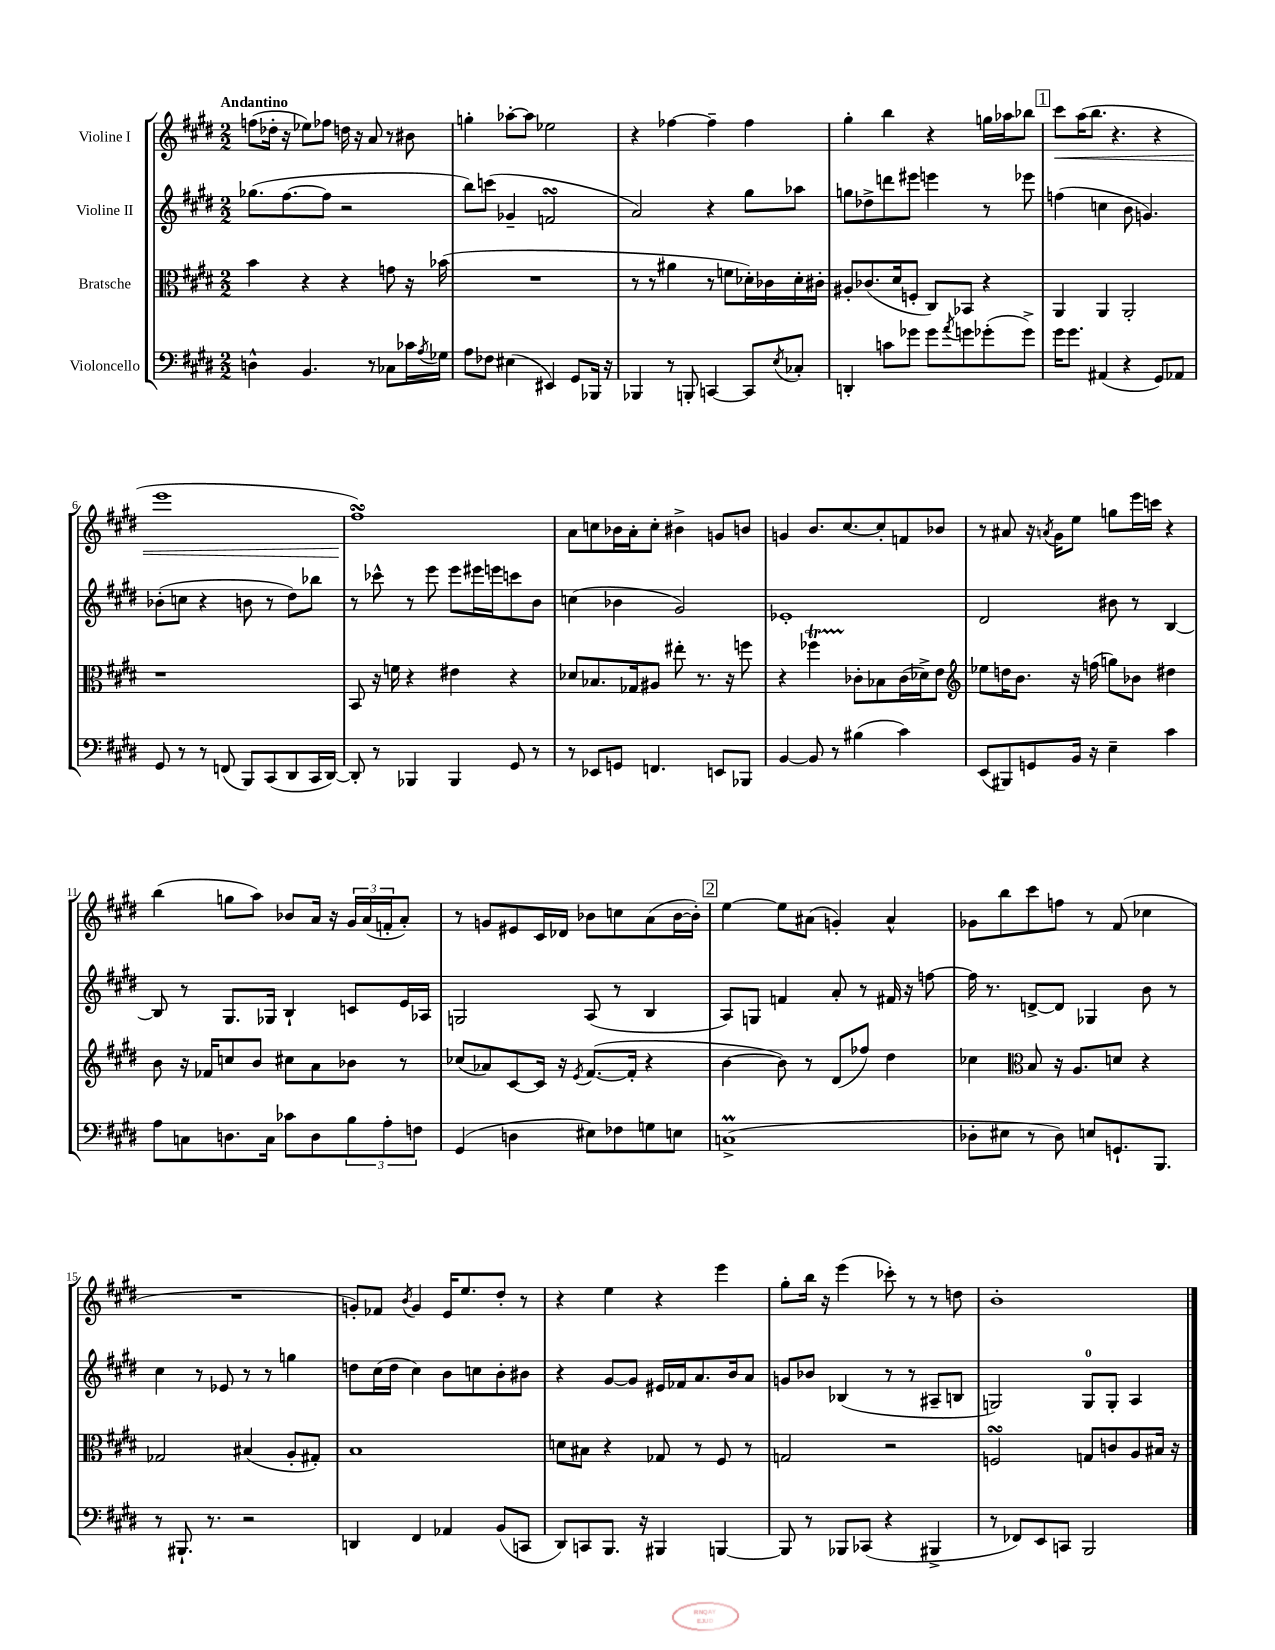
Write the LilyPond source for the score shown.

<<
\new StaffGroup <<
\new Staff = "s0" \with { instrumentName = "Violine I" } {
    \clef treble \key e \major \numericTimeSignature \time 2/2 \tempo "Andantino"
    f''8( des''16-. r16 ees''8) fes''8 d''16 r16 a'8 r8 bis'8 |
    g''4-. aes''8~-. aes''8 ees''2 |
    r4 fes''4~ fes''4-- fes''4 |
    gis''4-. b''4 r4 g''16 aes''16 bes''8 |
    \mark \markup { \box "1" } cis'''8\< a''16( b''8. r4. r4 |
    e'''1 |
    fis''1\turn\!) |
    a'8 c''8 bes'16 a'16-. c''8-. bis'4-> g'8 b'8 |
    g'4 b'8. cis''8.~ cis''8-. f'8 bes'8 |
    r8 ais'8 r16 \acciaccatura { a'8 } gis'16 e''8 g''8 e'''16 c'''16 r4 |
    b''4( g''8 a''8) bes'8 a'16 r16 \tuplet 3/2 { gis'16 a'16( f'16-. } a'8-.) |
    r8 g'8 eis'8 cis'16 des'16 bes'8 c''8 a'8( bes'16~ bes'16-.) |
    \mark \markup { \box "2" } e''4~ e''8 ais'8( g'4-.) ais'4-^ |
    ges'8 b''8 cis'''8 f''8 r8 fis'8( ces''4 |
    R1 |
    g'8-.) fes'8 \acciaccatura { b'8 } g'4 e'16 e''8. dis''8-. r8 |
    r4 e''4 r4 e'''4 |
    gis''8-. b''16 r16 e'''4( ces'''8-.) r8 r8 d''8 |
    b'1-. \bar "|." |
}
\new Staff = "s1" \with { instrumentName = "Violine II" } {
    \clef treble \key e \major \numericTimeSignature \time 2/2
    ges''8.( fis''8.~ fis''8 r2 |
    b''8) c'''8( ges'4-- f'2\turn |
    a'2) r4 gis''8 aes''8 |
    g''8 des''8-> d'''8 eis'''8 e'''4 r8 ees'''8 |
    \mark \markup { \box "1" } f''4( c''4 b'8 g'4.) |
    bes'8-.( c''8 r4 b'8 r8 dis''8) bes''8 |
    r8 ces'''8-^ r8 e'''8 e'''8 eis'''16 e'''16 c'''8 b'8 |
    c''4( bes'4 gis'2) |
    ees'1-. |
    dis'2 bis'8 r8 b4~ |
    b8 r8 gis8. ges16 b4-! c'8 e'16 aes16 |
    g2 a8( r8 b4 |
    \mark \markup { \box "2" } a8) g8 f'4 a'8-. r8 fis'16 r16 f''8~ |
    f''16 r8. d'8~-> d'8 ges4 b'8 r8 |
    cis''4 r8 ees'8 r8 r8 g''4 |
    d''8 cis''16( d''16 cis''4) b'8 c''8 b'8-. bis'8 |
    r4 gis'8~ gis'8 eis'16 fes'16 a'8. b'16 a'8 |
    g'8 bes'8 bes4( r8 r8 ais8-- b8 |
    g2) g8-0 g8-. a4 \bar "|." |
}
\new Staff = "s2" \with { instrumentName = "Bratsche" } {
    \clef alto \key e \major \numericTimeSignature \time 2/2
    b'4 r4 r4 g'8 r16 bes'16( |
    R1 |
    r8 r8 ais'4 r8 f'8 des'16-.) ces'16 des'16-. cis'16-. |
    ais8-. ces'8.( dis'16 f8-. cis8) bes,8 r4 |
    \mark \markup { \box "1" } a,4 a,4 a,2-. |
    r1 |
    b,8 r16 f'16 r4 eis'4 r4 |
    des'8 bes8. ges16 ais8 eis''8-. r8. r16 f''8 |
    r4 fes''4\startTrillSpan ces'8-.\stopTrillSpan bes8 ces'16( des'16->) e'8 |
    \clef treble ees''8 d''16 b'8. r16 f''16( g''8) bes'8 dis''4 |
    b'8 r16 fes'16 c''8 b'8 cis''8 a'8 bes'8 r8 |
    ces''8( aes'8) cis'8~ cis'16 r16 \acciaccatura { e'8 } fis'8.~( fis'16-. r4 |
    \mark \markup { \box "2" } b'4~ b'8) r8 dis'8( fes''8) dis''4 |
    ces''4 \clef alto b8 r16 a8. d'8 r4 |
    ges2 bis4( a8-. gis8-.) |
    b1 |
    d'8 bis8 r4 ges8 r8 fis8 r8 |
    g2 r2 |
    f2\turn g8 c'8 a8 bis16 r16 \bar "|." |
}
\new Staff = "s3" \with { instrumentName = "Violoncello" } {
    \clef bass \key e \major \numericTimeSignature \time 2/2
    d4-^ b,4. r8 ces8 ces'16 \acciaccatura { a8 } ges16 |
    a8 fes8 eis4( eis,4) gis,8 bes,,16 r16 |
    bes,,4 r8 b,,8-. c,4~ c,8 \acciaccatura { e8 } ces8-. |
    d,4-. c'8 ges'8 ges'8 \acciaccatura { a'8 } g'8 ges'8-.( ges'8->) |
    \mark \markup { \box "1" } gis'16 gis'8. ais,4( r4 gis,8) aes,8 |
    gis,8 r8 r8 f,8( b,,8) cis,8( dis,8 cis,16 dis,16~) |
    dis,8-. r8 bes,,4 bes,,4 gis,8 r8 |
    r8 ees,8 g,8 f,4. e,8 bes,,8 |
    b,4~ b,8 r8 bis4( cis'4) |
    e,8( bis,,8) g,8 b,16 r16 e4-- cis'4 |
    a8 c8 d8. c16 ces'8 d8 \tuplet 3/2 { b8 a8-. f8 } |
    gis,4( d4 eis8) fes8 g8 e8 |
    \mark \markup { \box "2" } c1->\prall( |
    des8-. eis8 r8 des8) e8 g,8.-! b,,8. |
    r8 bis,,8.-! r8. r2 |
    d,4 fis,4 aes,4 b,8( c,8 |
    dis,8) c,8 b,,8. r16 bis,,4 b,,4~ |
    b,,8 r8 bes,,8 ces,8( r4 bis,,4-> |
    r8 fes,8) e,8 c,8 b,,2 \bar "|." |
}
>>
>>
